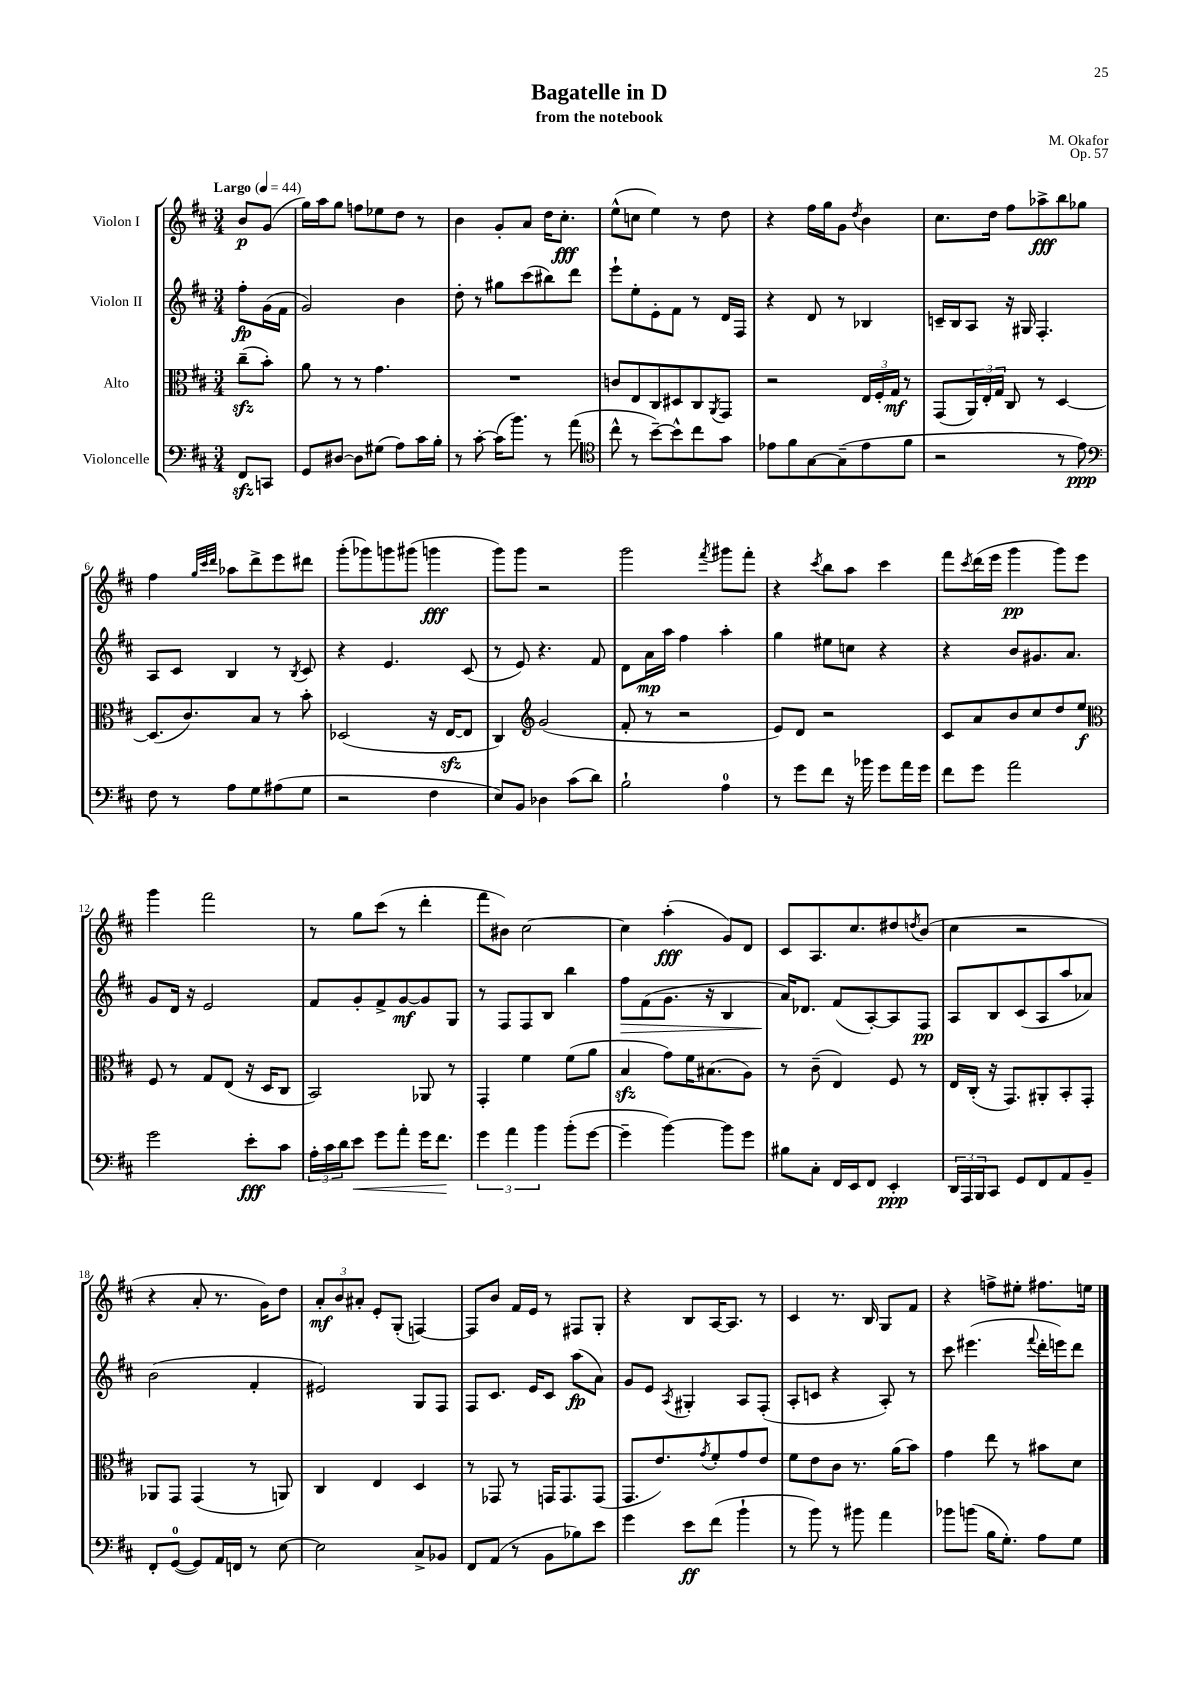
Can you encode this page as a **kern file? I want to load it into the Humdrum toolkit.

**kern	**dynam	**kern	**dynam	**kern	**dynam	**kern	**dynam
*part4	*part4	*part3	*part3	*part2	*part2	*part1	*part1
*staff4	*staff4	*staff3	*staff3	*staff2	*staff2	*staff1	*staff1
*I"Violoncelle	*	*I"Alto	*	*I"Violon II	*	*I"Violon I	*
*clefF4	*	*clefC3	*	*clefG2	*	*clefG2	*
*k[f#c#]	*	*k[f#c#]	*	*k[f#c#]	*	*k[f#c#]	*
*M3/4	*	*M3/4	*	*M3/4	*	*M3/4	*
*MM44	*	*MM44	*	*MM44	*	*MM44	*
=	=	=	=	=	=	=	=
!	!	!	!	!	!	!LO:TX:a:B:t=Largo	!
8FF#zz/L	.	(8cc#zz~\L	.	8ff#'\L	fp	8b/L	p
8CCn/J	.	8b'\J)	.	(16g\L	.	(8g/J	.
.	.	.	.	16f#\JJ	.	.	.
=1	=1	=1	=1	=1	=1	=1	=1
8GG/L	.	8a\	.	2g/)	.	16gg\LL)	.
.	.	.	.	.	.	16aa\J	.
[8D#X/J	.	8r	.	.	.	8gg\J	.
8D#\L]	.	8r	.	.	.	8ffn\L	.
(8G#X\J	.	4.g\	.	.	.	8ee-X\	.
8A\L)	.	.	.	4b\	.	8dd\J	.
16c#\L	.	.	.	.	.	8r	.
16B'\JJ	.	.	.	.	.	.	.
=2	=2	=2	=2	=2	=2	=2	=2
8r	.	2.r	.	8dd'\	.	4b\	.
[8c#'\	.	.	.	8r	.	.	.
(16c#\KL]	.	.	.	8gg#X\L	.	8g'/L	.
8.b\J)	.	.	.	.	.	.	.
.	.	.	.	(8ccc#\	.	8a/J	.
8r	.	.	.	8bb#X\)	.	16dd\KL	.
.	.	.	.	.	.	8.cc#'\J	fff
(8a\	.	.	.	8ddd\J	.	.	.
=3	=3	=3	=3	=3	=3	=3	=3
*clefC4	*	*	*	*	*	*	*
8cc#^^\	.	8cn/L	.	8eee`\L	.	(8ee^^\L	.
8r	.	8E/	.	8ee'\	.	8ccn\J	.
[8b~\L)	.	8C#/	.	8e'\	.	4ee\)	.
8b^^\]	.	8D#X/	.	8f#\J	.	.	.
8cc#\	.	8C#/	.	8r	.	8r	.
.	.	8qAA/	.	.	.	.	.
8g\J	.	8GG/J	.	16d/LL	.	8dd\	.
.	.	.	.	16F#/JJ	.	.	.
=4	=4	=4	=4	=4	=4	=4	=4
8e-X\L	.	2r	.	4r	.	4r	.
8f#\	.	.	.	.	.	.	.
[8G\	.	.	.	8d/	.	16ff#\LL	.
.	.	.	.	.	.	16gg\J	.
(8G~\]	.	.	.	8r	.	8g\J	.
.	.	.	.	.	.	8qdd/	.
8e-\	.	24E/LL	.	4B-X/	.	4b\	.
.	.	24F#'/	.	.	.	.	.
.	.	24G/JJ	mf	.	.	.	.
8f#\J	.	8r	.	.	.	.	.
=5	=5	=5	=5	=5	=5	=5	=5
2r	.	(8GG/L	.	16cn~/LL	.	8.cc#\L	.
.	.	.	.	16B/J	.	.	.
.	.	24AA/L)	.	8A/J	.	.	.
.	.	24E'/	.	.	.	.	.
.	.	.	.	.	.	16dd\Jk	.
.	.	24G/JJ	.	.	.	.	.
.	.	8C#/	.	16r	.	8ff#\L	.
.	.	.	.	16G#X/	.	.	.
.	.	8r	.	4.F#'/	.	8aa-X^\	fff
8r	.	[4D/	.	.	.	8bb\	.
8e\)	ppp	.	.	.	.	8gg-X\J	.
!!LO:LB:g=z
=6	=6	=6	=6	=6	=6	=6	=6
*clefF4	*	*	*	*	*	*	*
8F#\	.	(8.D/L]	.	8A/L	.	4ff#\	.
8r	.	.	.	8c#/J	.	.	.
.	.	8.c#/)	.	.	.	.	.
.	.	.	.	.	.	32qqgg/LLL	.
.	.	.	.	.	.	32qqccc#/	.
.	.	.	.	.	.	32qqddd/JJJ	.
8A\L	.	.	.	4B/	.	8aa-X\L	.
8G\	.	8B/J	.	.	.	8ddd^\	.
(8A#X\	.	8r	.	8r	.	8eee\	.
.	.	.	.	8qB/	.	.	.
8G\J	.	8b'\	.	8c#/	.	8ddd#X\J	.
=7	=7	=7	=7	=7	=7	=7	=7
2r	.	(2D-X/	.	4r	.	(8ggg'\L	.
.	.	.	.	.	.	8ggg-X\)	.
.	.	.	.	4.e/	.	8gggn\	.
.	.	.	.	.	.	(8ggg#X\J	.
4F#\	.	16r	.	.	.	4gggn\	fff
.	.	[16Ezz/KL	.	.	.	.	.
.	.	8E/J]	.	(8c#/	.	.	.
=8	=8	=8	=8	=8	=8	=8	=8
8E/L)	.	4C#/)	.	8r	.	8ggg\L)	.
8BB/J	.	.	.	8e/)	.	8ggg\J	.
*	*	*clefG2	*	*	*	*	*
4D-X\	.	(2g/	.	4.r	.	2r	.
(8c#\L	.	.	.	.	.	.	.
8d\J)	.	.	.	8f#/	.	.	.
=9	=9	=9	=9	=9	=9	=9	=9
2B`\	.	8f#'/	.	8d\L	.	2ggg\	.
.	.	8r	.	16a\L	mp	.	.
.	.	.	.	16aa\JJ	.	.	.
.	.	2r	.	4ff#\	.	.	.
.	.	.	.	.	.	8qfff#/	.
4A\	.	.	.	4aa'\	.	8ggg#X\L	.
.	.	.	.	.	.	8fff#'\J	.
=10	=10	=10	=10	=10	=10	=10	=10
8r	.	8e/L)	.	4gg\	.	4r	.
8g\L	.	8d/J	.	.	.	.	.
.	.	.	.	.	.	8qccc#/	.
8f#\J	.	2r	.	8ee#X\L	.	8bb\L	.
16r	.	.	.	8ccn\J	.	8aa\J	.
16b-X\	.	.	.	.	.	.	.
8g\L	.	.	.	4r	.	4ccc#\	.
16a\L	.	.	.	.	.	.	.
16g\JJ	.	.	.	.	.	.	.
=11	=11	=11	=11	=11	=11	=11	=11
8f#\L	.	8c#/L	.	4r	.	8fff#\L	.
.	.	.	.	.	.	8qccc#/	.
8g\J	.	8a/	.	.	.	(16ddd\L	.
.	.	.	.	.	.	16eee\JJ	.
2a\	.	8b/	.	8b/L	.	4ggg\	pp
.	.	8cc#/	.	8.g#X/	.	.	.
.	.	8dd/	.	.	.	8ggg\L)	.
.	.	.	.	8.a/J	.	.	.
.	.	8ee/J	f	.	.	8eee\J	.
!!LO:LB:g=z
=12	=12	=12	=12	=12	=12	=12	=12
*	*	*clefC3	*	*	*	*	*
2g\	.	8F#/	.	8g/L	.	4ggg\	.
.	.	8r	.	16d/Jk	.	.	.
.	.	.	.	16r	.	.	.
.	.	8G/L	.	2e/	.	2fff#\	.
.	.	(8E/J	.	.	.	.	.
8e'\L	fff	16r	.	.	.	.	.
.	.	16D/KL	.	.	.	.	.
8c#\J	.	8C#/J	.	.	.	.	.
=13	=13	=13	=13	=13	=13	=13	=13
24A'\LL	.	2BB/)	.	8f#/L	.	8r	.
24c#\	.	.	.	.	.	.	.
24d\J	.	.	.	.	.	.	.
!	!LO:HP:b	!	!	!	!	!	!
8e\J	<	.	.	8g'/	.	8gg\L	.
8g\L	.	.	.	8f#^/	.	(8ccc#\J	.
8a'\J	.	.	.	[8g/	mf	8r	.
16g\KL	.	8AA-X/	.	8g/]	.	4ddd'\	.
8.f#\J	.	.	.	.	.	.	.
.	.	8r	.	8G/J	.	.	.
.	[	.	.	.	.	.	.
=14	=14	=14	=14	=14	=14	=14	=14
6g\	.	4GG'/	.	8r	.	8fff#\L	.
.	.	.	.	8F#/L	.	8b#X\J)	.
6a\	.	.	.	.	.	.	.
.	.	4f#\	.	8F#/	.	[2cc#\	.
6b\	.	.	.	.	.	.	.
.	.	.	.	8B/J	.	.	.
(8b'\L	.	(8f#\L	.	4bb\	.	.	.
[8g\J	.	8a\J	.	.	.	.	.
=15	=15	=15	=15	=15	=15	=15	=15
!	!	!	!	!	!LO:HP:b	!	!
4g~\]	.	4Bzz/	.	8ff#\L	>	4cc#\]	.
.	.	.	.	(8f#\	.	.	.
[4b\)	.	8g\L)	.	8.g\J	.	(4aa'\	fff
.	.	16f#\K	.	.	.	.	.
.	.	(8.B#X\	.	16r	.	.	.
8b\L]	.	.	.	4B/	.	8g/L)	.
8g\J	.	8A\J)	.	.	.	8d/J	.
=16	=16	=16	=16	=16	=16	=16	=16
8B#X\L	.	8r	.	16a/KL)	.	8c#/L	.
.	.	.	.	8.d-X/J	]	.	.
8C#'\J	.	(8c#~\	.	.	.	8.A/	.
16FF#/LL	.	4E/)	.	(8f#/L	.	.	.
16EE/J	.	.	.	.	.	8.cc#/	.
8FF#/J	.	.	.	[8A'/)	.	.	.
4EE'/	ppp	8F#/	.	8A/]	.	8dd#X/	.
.	.	.	.	.	.	8qddn/	.
.	.	8r	.	8F#/J	pp	(8b/J	.
=17	=17	=17	=17	=17	=17	=17	=17
24DD/LL	.	16E/LL	.	8A/L	.	4cc#\	.
24AAA/	.	.	.	.	.	.	.
.	.	(16C#'/JJ	.	.	.	.	.
24BBB/J	.	.	.	.	.	.	.
8CC#/J	.	16r	.	8B/	.	.	.
.	.	8.GG/L)	.	.	.	.	.
8GG/L	.	.	.	(8c#/	.	2r	.
8FF#/	.	8AA#X'/	.	8A/	.	.	.
8AA/	.	8BB'/	.	8aa/	.	.	.
8BB~/J	.	8GG'/J	.	8a-X/J)	.	.	.
!!LO:LB:g=z
=18	=18	=18	=18	=18	=18	=18	=18
8FF#'/L	.	8AA-X/L	.	(2b\	.	4r	.
([8GG/J	.	8GG/J	.	.	.	.	.
8GG/L])	.	(4GG/	.	.	.	8a'/	.
16AA/L	.	.	.	.	.	8.r	.
16FFn/JJ	.	.	.	.	.	.	.
8r	.	8r	.	4f#'/	.	.	.
.	.	.	.	.	.	16g\KL)	.
[8E\	.	8AAn/)	.	.	.	8dd\J	.
=19	=19	=19	=19	=19	=19	=19	=19
2E\]	.	4C#/	.	2e#X/)	.	12a'/L	mf
.	.	.	.	.	.	12b/	.
.	.	.	.	.	.	12a#X'/J	.
.	.	4E/	.	.	.	8e'/L	.
.	.	.	.	.	.	(8G'/J	.
8C#^/L	.	4D/	.	8G/L	.	[4Fn/)	.
8BB-X/J	.	.	.	8F#/J	.	.	.
=20	=20	=20	=20	=20	=20	=20	=20
8FF#/L	.	8r	.	8F#/L	.	8F/L]	.
(8AA/J	.	8GG-X/	.	8.c#/J	.	8b/J	.
8r	.	8r	.	.	.	16f#/LL	.
.	.	.	.	16e/KL	.	16e/JJ	.
8BB\L	.	16GGn/KL	.	8c#/J	.	8r	.
.	.	8.GG/	.	.	.	.	.
8B-X\)	.	.	.	(8aa\L	fp	8F#X/L	.
8e\J	.	(8GG/J	.	8a\J)	.	8G'/J	.
=21	=21	=21	=21	=21	=21	=21	=21
4g\	.	8.GG/L	.	8g/L	.	4r	.
.	.	.	.	8e/J	.	.	.
.	.	8.e/)	.	.	.	.	.
.	.	.	.	8qA/	.	.	.
8e\L	ff	.	.	4G#X'/	.	8B/L	.
.	.	8qg/	.	.	.	.	.
(8f#\J	.	8f#'/	.	.	.	[16A/K	.
.	.	.	.	.	.	8.A/J]	.
4b`\	.	8g/	.	8A/L	.	.	.
.	.	8e/J	.	(8F#'/J	.	8r	.
=22	=22	=22	=22	=22	=22	=22	=22
8r	.	8f#\L	.	8A'/L	.	4c#/	.
8b\)	.	8e\	.	8cn/J	.	.	.
8r	.	8c#\J	.	4r	.	8.r	.
8b#X\	.	8.r	.	.	.	.	.
.	.	.	.	.	.	16B/	.
4a\	.	.	.	8A'/)	.	8G/L	.
.	.	(16a\KL	.	.	.	.	.
.	.	8b\J)	.	8r	.	8f#/J	.
=23	=23	=23	=23	=23	=23	=23	=23
8b-X\L	.	4g\	.	8ccc#\	.	4r	.
(8bn\J	.	.	.	(4.eee#X\	.	.	.
16B\KL	.	8ee\	.	.	.	8ffn^\L	.
8.G'\J)	.	.	.	.	.	.	.
.	.	8r	.	.	.	8ee#X'\J	.
.	.	.	.	8qqfff#/	.	.	.
8A\L	.	8b#X\L	.	16ddd'\LL	.	8.ff#X\L	.
.	.	.	.	16eeen\J)	.	.	.
8G\J	.	8d\J	.	8ddd\J	.	.	.
.	.	.	.	.	.	16een\Jk	.
==	==	==	==	==	==	==	==
*-	*-	*-	*-	*-	*-	*-	*-
